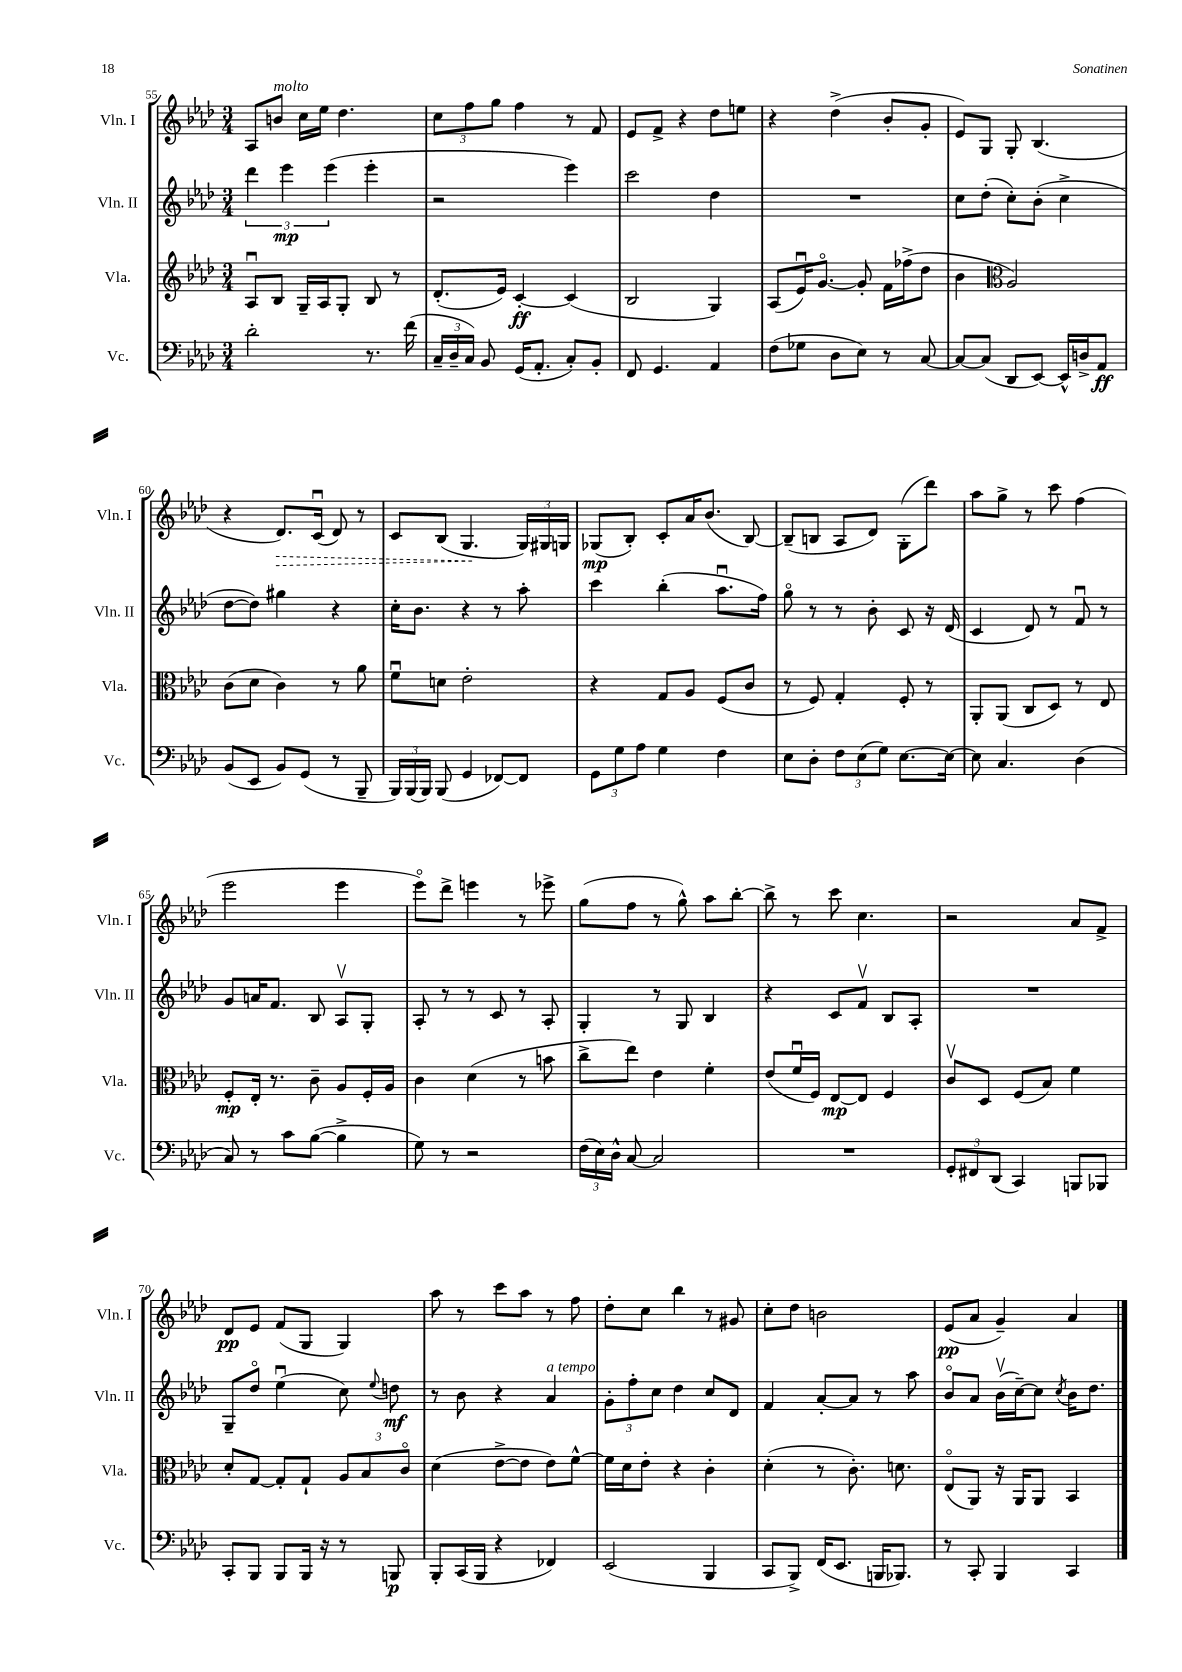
<<
\new StaffGroup <<
\new Staff = "s0" \with { instrumentName = "Vln. I" shortInstrumentName = "Vln. I" } {
    \clef treble \key aes \major \numericTimeSignature \time 3/4
    \autoBeamOff aes8[ b'8]^\markup { \italic "molto" } c''16[ ees''16] des''4. |
    \tuplet 3/2 { c''8[ f''8 g''8] } f''4 r8 f'8 |
    ees'8[ f'8]-> r4 des''8[ e''8] |
    r4 des''4->( bes'8[-. g'8]-. |
    ees'8[) g8] g8-. bes4.( |
    r4 \once \override Hairpin.style = #'dashed-line des'8.[\>) c'16]\downbow( des'8) r8 |
    c'8[ bes8]( g4.\! \tuplet 3/2 { g16[) gis16 g16] } |
    ges8[\mp( bes8]-.) c'8[-. aes'16 bes'8.]( bes8~) |
    bes8[--( b8] aes8[ des'8]) g8[-.( des'''8]) |
    aes''8[ g''8]-> r8 c'''8 f''4( |
    ees'''2 ees'''4 |
    ees'''8[\flageolet) des'''8]-> e'''4 r8 ees'''8-> |
    g''8[( f''8] r8 g''8-^) aes''8[ bes''8]~-. |
    bes''8-> r8 c'''8 c''4. |
    r2 aes'8[ f'8]-> |
    des'8[\pp ees'8] f'8[( g8] g4) |
    aes''8 r8 c'''8[ aes''8] r8 f''8 |
    des''8[-. c''8] bes''4 r8 gis'8 |
    c''8[-. des''8] b'2 |
    ees'8[\pp( aes'8] g'4--) aes'4 \bar "|." |
}
\new Staff = "s1" \with { instrumentName = "Vln. II" shortInstrumentName = "Vln. II" } {
    \clef treble \key aes \major \numericTimeSignature \time 3/4
    \autoBeamOff \tuplet 3/2 { des'''4 ees'''4\mp ees'''4( } ees'''4-. |
    r2 ees'''4) |
    c'''2 des''4 |
    R2. |
    c''8[ des''8]-.( c''8[-.) bes'8]-.( c''4-> |
    des''8[~ des''8]) gis''4 r4 |
    c''16[-. bes'8.] r4 r8 aes''8-. |
    c'''4 bes''4-.( aes''8.[\downbow f''16]) |
    g''8\flageolet r8 r8 bes'8-. c'8 r16 des'16( |
    c'4 des'8) r8 f'8\downbow r8 |
    g'8[ a'16 f'8.] bes8 aes8[\upbow g8]-. |
    aes8-. r8 r8 c'8 r8 aes8-. |
    g4-. r8 g8 bes4 |
    r4 c'8[ f'8]\upbow bes8[ aes8]-. |
    R2. |
    g8[-- des''8]\flageolet ees''4\downbow( c''8) \appoggiatura { ees''8 } d''8\mf |
    r8 bes'8 r4 aes'4^\markup { \italic "a tempo" } |
    \tuplet 3/2 { g'8[-. f''8-. c''8] } des''4 c''8[ des'8] |
    f'4 aes'8[~-. aes'8] r8 aes''8 |
    bes'8[\flageolet aes'8] bes'16[\upbow( c''16~--) c''8] \acciaccatura { c''8 } bes'16[ des''8.] \bar "|." |
}
\new Staff = "s2" \with { instrumentName = "Vla." shortInstrumentName = "Vla." } {
    \clef treble \key aes \major \numericTimeSignature \time 3/4
    \autoBeamOff aes8[\downbow bes8] g16[-- aes16 g8]-. bes8 r8 |
    des'8.[-.( ees'16]) c'4~-.\ff c'4( |
    bes2 g4) |
    aes8[( ees'16\downbow) g'8.]~\flageolet g'8-. f'16[ fes''16->( des''8] |
    bes'4 \clef alto aes2) |
    c'8[( des'8] c'4) r8 aes'8 |
    f'8[\downbow d'8] ees'2-. |
    r4 g8[ aes8] f8[( c'8] |
    r8 f8) g4-. f8-. r8 |
    aes,8[-. aes,8]( c8[ des8]) r8 ees8 |
    f8[-.\mp ees16]-. r8. c'8-- aes8[ f16-. aes16] |
    c'4 des'4( r8 b'8 |
    c''8[-> ees''8]) ees'4 f'4-. |
    ees'8[( f'16\downbow f16]) ees8[~\mp ees8] f4 |
    c'8[\upbow des8] f8[( bes8]) f'4 |
    des'8[-. g8]~ g8[-. g8]-! \tuplet 3/2 { aes8[ bes8 c'8]\flageolet } |
    des'4( ees'8[~-> ees'8] ees'8[) f'8]~-^ |
    f'16[ des'16 ees'8]-. r4 c'4-. |
    des'4-.( r8 c'8.-.) d'8. |
    ees8[\flageolet( aes,8]) r16 aes,16[ aes,8] bes,4 \bar "|." |
}
\new Staff = "s3" \with { instrumentName = "Vc." shortInstrumentName = "Vc." } {
    \clef bass \key aes \major \numericTimeSignature \time 3/4
    \autoBeamOff des'2-. r8. f'16( |
    \tuplet 3/2 { c16[-- des16-- c16]) } bes,8 g,16[( aes,8.]-. c8[-.) bes,8]-. |
    f,8 g,4. aes,4 |
    f8[( ges8] des8[ ees8]) r8 c8~ |
    c8[~ c8]( des,8[ ees,8]~) ees,16[-^ d16-> aes,8]\ff |
    bes,8[( ees,8] bes,8[) g,8]( r8 bes,,8-- |
    \tuplet 3/2 { bes,,16[) bes,,16( bes,,16]) } bes,,8( g,4 fes,8[~) fes,8] |
    \tuplet 3/2 { g,8[ g8 aes8] } g4 f4 |
    ees8[ des8]-. \tuplet 3/2 { f8[ ees8( g8]) } ees8.[~ ees16]~ |
    ees8 c4. des4( |
    c8) r8 c'8[ bes8]~( bes4-> |
    g8) r8 r2 |
    \tuplet 3/2 { f16[( ees16) des16]-^ } c8~ c2 |
    R2. |
    \tuplet 3/2 { g,8[-. fis,8 des,8]( } c,4) b,,8[ bes,,8] |
    c,8[-. bes,,8] bes,,8[ bes,,16] r16 r8 b,,8\p |
    bes,,8[-. c,16( bes,,16] r4 fes,4) |
    ees,2( bes,,4 |
    c,8[ bes,,8]->) f,16[( ees,8.] b,,16[ bes,,8.]) |
    r8 c,8-. bes,,4 c,4 \bar "|." |
}
>>
>>
\layout { \context { \Score currentBarNumber = #55 } }
